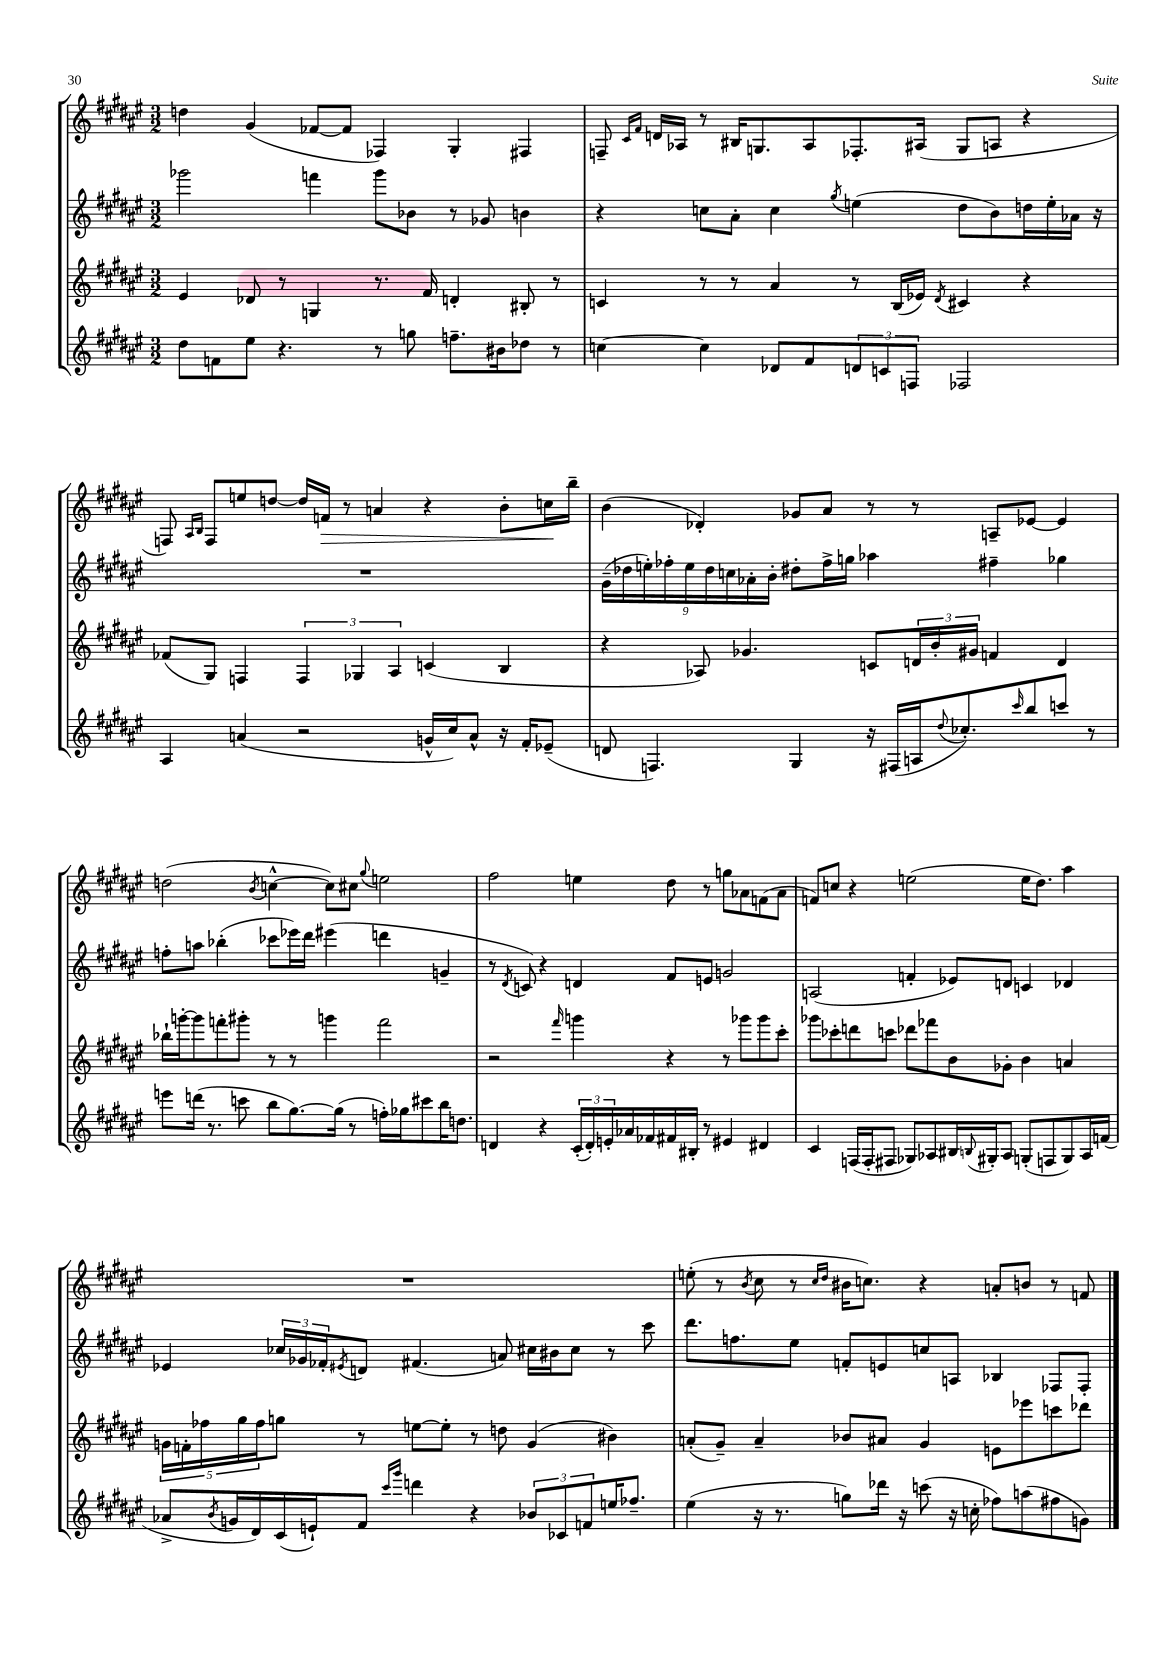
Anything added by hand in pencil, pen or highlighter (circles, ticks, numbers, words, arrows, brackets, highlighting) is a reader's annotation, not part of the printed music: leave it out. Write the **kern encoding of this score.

**kern	**kern	**kern	**kern	**dynam
*part4	*part3	*part2	*part1	*part1
*staff4	*staff3	*staff2	*staff1	*staff1
*clefG2	*clefG2	*clefG2	*clefG2	*
*k[f#c#g#d#a#e#]	*k[f#c#g#d#a#e#]	*k[f#c#g#d#a#e#]	*k[f#c#g#d#a#e#]	*
*M3/2	*M3/2	*M3/2	*M3/2	*
=141	=141	=141	=141	=141
8dd#\L	4e#/	2ggg-X\	4ddn\	.
8fn\	.	.	.	.
8ee#\J	8d-X/	.	(4g#/	.
4.r	8r	.	.	.
.	4Gn/	4fffn\	[8f-X/L	.
.	.	.	8f-/J]	.
8r	8.r	8ggg-\L	4F-X/)	.
8ggn\	.	8b-X\J	.	.
.	16f#/	.	.	.
8.ffn~\L	4dn'/	8r	4G#'/	.
.	.	8g-X/	.	.
16b#X\k	.	.	.	.
8dd-X\J	8B#X'/	4bn\	4F#X/	.
8r	8r	.	.	.
=142	=142	=142	=142	=142
[4ccn\	4cn/	4r	8Fn~/	.
.	.	.	16qqc#/LL	.
.	.	.	16qqf#/JJ	.
.	.	.	16dn/LL	.
.	.	.	16A-X/JJ	.
4cc\]	8r	8ccn\L	8r	.
.	8r	8a#'\J	16B#X/KL	.
.	.	.	8.Gn/	.
8d-X/L	4a#/	4cc\	.	.
8f#/	.	.	8A-/	.
.	.	8qgg#/	.	.
12dn/	8r	(4een\	8.F-X'/	.
12cn/	.	.	.	.
.	(16B/LL	.	.	.
12Fn/J	.	.	.	.
.	16e-X/JJ)	.	(16A#X/Jk	.
.	8qd#/	.	.	.
2F-X/	4c#X/	8dd#\L	8G/L	.
.	.	8b\)	8An/J	.
.	4r	16ddn\L	4r	.
.	.	16ee'\	.	.
.	.	16a-X\JJ	.	.
.	.	16r	.	.
!!LO:LB:g=z
=143	=143	=143	=143	=143
4A#/	(8f-X/L	1.r	8Fn/)	.
.	.	.	16qqA#/LL	.
.	.	.	16qqB/JJ	.
.	8G#/J)	.	8F/L	.
(4an/	4Fn/	.	8een/	.
.	.	.	[8ddn/J	.
2r	6F/	.	16dd/LL]	.
!	!	!	!	!LO:HP:b
.	.	.	16fn/JJ	>
.	.	.	8r	.
.	6G-X/	.	.	.
.	.	.	4an/	.
.	6A#/	.	.	.
16gn^^/LL	(4cn/	.	4r	.
16cc#/J)	.	.	.	.
8a^^/J	.	.	.	.
16r	4B/	.	8b'\L	.
16f#'/KL	.	.	.	.
(8e-X~/J	.	.	16ccn\L	.
.	.	.	16bb~\JJ	]
=144	=144	=144	=144	=144
8dn/	4r	(18g#~\LL	(4b\	.
.	.	18dd-X\	.	.
.	.	18een'\)	.	.
4.Fn/)	.	.	.	.
.	.	18ff-X'\	.	.
.	.	18ee\	.	.
.	8A-X/)	.	4d-X'/)	.
.	.	18dd-\	.	.
.	.	18ccn\	.	.
.	4.g-X/	.	.	.
.	.	18a-X'\	.	.
.	.	18b'\JJ	.	.
4G#/	.	8dd#X'\L	8g-X/L	.
.	.	16ff-^\L	8a#/J	.
.	.	16ggn\JJ	.	.
16r	8cn/L	4aa-X\	8r	.
(16F#X/LL	.	.	.	.
16An/J	24dn/L	.	8r	.
.	24b'/	.	.	.
8qqdd#/	.	.	.	.
8.cc-X'/)	.	.	.	.
.	24g#X/JJ	.	.	.
.	4fn/	4ff#X~\	8An~/L	.
16qqccc#/	.	.	.	.
8bb/	.	.	[8e-X/J	.
8cccn/J	4d/	4gg-X\	4e-/]	.
8r	.	.	.	.
!!LO:LB:g=z
=145	=145	=145	=145	=145
8eeen\L	16bb-X`\LL	8ffn'\L	(2ddn\	.
.	[16gggn'\J	.	.	.
(16dddn\Jk	8ggg\]	8aan\J	.	.
8.r	.	.	.	.
.	8fffn'\	(4bb-X'\	.	.
8cccn\	8ggg#X'\J	.	.	.
.	.	.	8qb/	.
8bb\L	8r	8ccc-X\L	[4ccn^^\	.
[8.gg#\)	8r	16eee-X\L)	.	.
.	.	16ddd#\JJ	.	.
.	4gggn\	(4eee#X\	8cc\L])	.
(16gg#\Jk]	.	.	.	.
8r	.	.	8cc#X\J	.
.	.	.	8qqgg#/	.
16ffn'\LL)	2fff\	4dddn\	2een\	.
16gg-X\J	.	.	.	.
8ccc#X\	.	.	.	.
16bb\K	.	4gn~/	.	.
8.ddn\J	.	.	.	.
=146	=146	=146	=146	=146
4dn/	2r	8r	2ff#\	.
.	.	8qd#/	.	.
.	.	8cn/)	.	.
4r	.	4r	.	.
.	16qqfff#/	.	.	.
(24c#'/LL	4gggn\	4dn/	4een\	.
24d'/)	.	.	.	.
24en'/	.	.	.	.
16a-X/	.	.	.	.
16f-X/	.	.	.	.
16f#X/	4r	8f#/L	8dd#\	.
16B#X'/JJ	.	.	.	.
8r	.	8en/J	8r	.
4e#X/	8r	2gn/	8ggn\L	.
.	8ggg-X\L	.	8a-X\	.
4d#X/	8ggg-\	.	(8fn\	.
.	8ccc#'\J	.	8a-\J	.
=147	=147	=147	=147	=147
4c#/	8ggg-X\L	(2An/	8fn/L)	.
.	8ccc-X'\	.	8ccn/J	.
(16Fn/LL	8dddn\	.	4r	.
16F'/J	.	.	.	.
8F#X/J	8cccn\J	.	.	.
8G-X/L)	8ddd-X\L	4fn'/	(2een\	.
8A-X/	8fff-X\	.	.	.
16B#X/L	8b\	8e-X/L)	.	.
8qqBn/	.	.	.	.
16G#X'/J	.	.	.	.
8A-/J	8g-X'\J	8dn/J	.	.
(8Gn'/L	4b\	4cn/	16ee\KL	.
.	.	.	8.dd#\J)	.
8Fn/	.	.	.	.
8G/)	4an/	4d-X/	4aa#\	.
16A-/L	.	.	.	.
(16fn/JJ	.	.	.	.
!!LO:LB:g=z
=148	=148	=148	=148	=148
8a-X^/L	20gn\LL	4e-X/	1.r	.
.	20fn'\	.	.	.
.	20ff-X\	.	.	.
8qb/	.	.	.	.
16gn/L	.	.	.	.
.	20gg#\	.	.	.
16d#/)	.	.	.	.
.	20ff-\J	.	.	.
(16c#/	8ggn\J	24cc-X/LL	.	.
.	.	24g-X/	.	.
16en`/J)	.	.	.	.
.	.	24f-X'/J	.	.
.	.	8qe#X/	.	.
8f#/J	8r	8dn/J	.	.
16qqccc#/LL	.	.	.	.
16qqggg#/JJ	.	.	.	.
4dddn\	[8een\L	(4.f#X/	.	.
.	8ee'\J]	.	.	.
4r	8r	.	.	.
.	8ddn\	8an/)	.	.
12b-X/L	(4g/	16cc#X\LL	.	.
.	.	16b#X\J	.	.
12c-X/	.	.	.	.
.	.	8cc#\J	.	.
12fn/	.	.	.	.
16een/K	4b#X\)	8r	.	.
8.ff-X~/J	.	.	.	.
.	.	8ccc#\	.	.
=149	=149	=149	=149	=149
(4ee#\	(8an'/L	8.ddd#\L	(8een'\	.
.	8g#~/J)	.	8r	.
.	.	8.ffn\	.	.
.	.	.	8qb/	.
16r	4a~/	.	8cc#\	.
8.r	.	.	.	.
.	.	8ee#\J	8r	.
.	.	.	16qqcc#/LL	.
.	.	.	16qqdd#/JJ	.
8ggn\L)	8b-X/L	8fn'/L	16b#X\KL	.
.	.	.	8.ccn\J)	.
16ddd-X\Jk	8a#X/J	8en/	.	.
16r	.	.	.	.
(8cccn\	4g#/	8ccn/	4r	.
16r	.	8An/J	.	.
16ccn'\	.	.	.	.
8ff-X\L)	8en\L	4B-X/	8an'/L	.
(8aan\	8eee-X\	.	8bn/J	.
8ff#X\	8cccn\	8F-X/L	8r	.
8gn\J)	8ddd-X\J	8F-'/J	8fn/	.
==	==	==	==	==
*-	*-	*-	*-	*-
